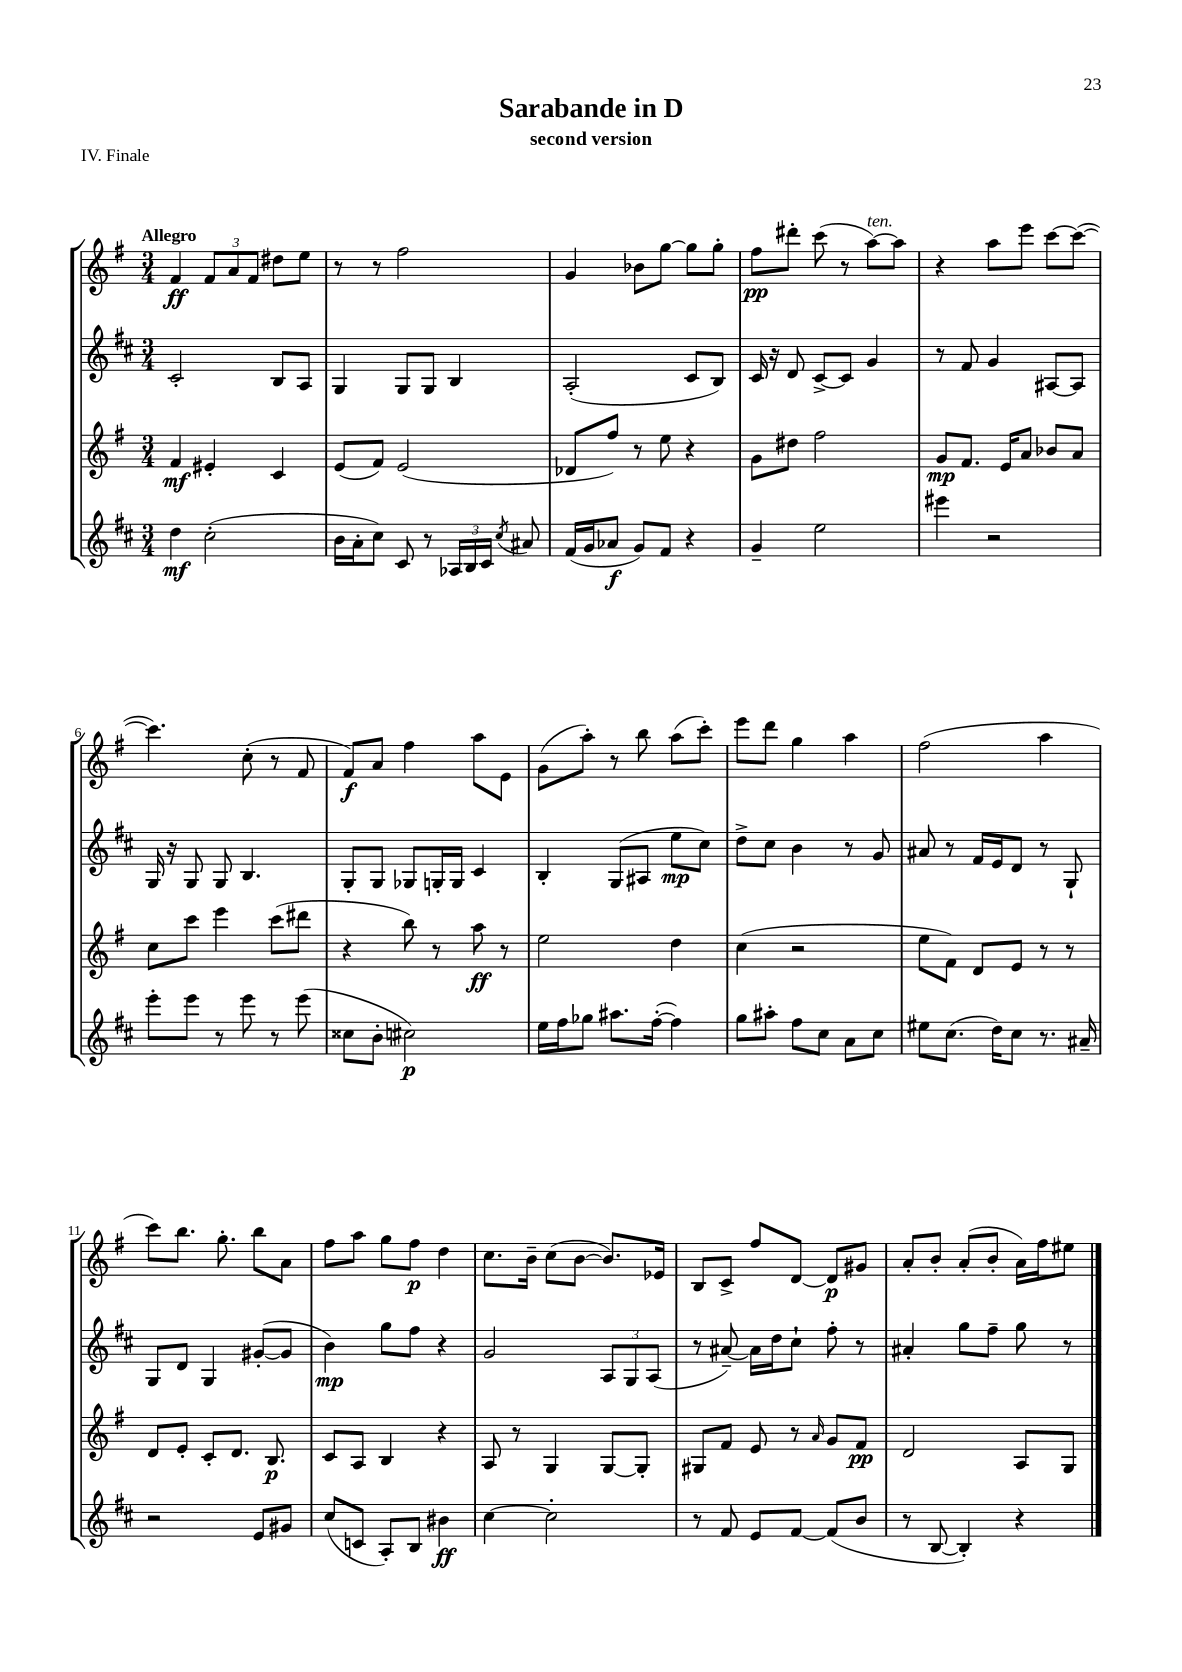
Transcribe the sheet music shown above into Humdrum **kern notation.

**kern	**dynam	**kern	**dynam	**kern	**dynam	**kern	**dynam
*part4	*part4	*part3	*part3	*part2	*part2	*part1	*part1
*staff4	*staff4	*staff3	*staff3	*staff2	*staff2	*staff1	*staff1
*clefG2	*	*clefG2	*	*clefG2	*	*clefG2	*
*k[f#c#]	*	*k[f#]	*	*k[f#c#]	*	*k[f#]	*
*M3/4	*	*M3/4	*	*M3/4	*	*M3/4	*
=1	=1	=1	=1	=1	=1	=1	=1
!	!	!	!	!	!	!LO:TX:a:B:t=Allegro	!
4dd\	mf	4f#/	mf	2c#'/	.	4f#/	ff
(2cc#'\	.	4e#X'/	.	.	.	12f#/L	.
.	.	.	.	.	.	12a/	.
.	.	.	.	.	.	12f#/J	.
.	.	4c/	.	8B/L	.	8dd#X\L	.
.	.	.	.	8A/J	.	8ee\J	.
=2	=2	=2	=2	=2	=2	=2	=2
16b\LL	.	(8e/L	.	4G/	.	8r	.
16a'\J	.	.	.	.	.	.	.
8cc#\J)	.	8f#/J)	.	.	.	8r	.
8c#/	.	(2e/	.	8G/L	.	2ff#\	.
8r	.	.	.	8G/J	.	.	.
24A-X/LL	.	.	.	4B/	.	.	.
24B/	.	.	.	.	.	.	.
24c#/JJ	.	.	.	.	.	.	.
8qcc#/	.	.	.	.	.	.	.
8a#X/	.	.	.	.	.	.	.
=3	=3	=3	=3	=3	=3	=3	=3
(16f#/LL	.	8d-X/L	.	(2A'/	.	4g/	.
16g/J	.	.	.	.	.	.	.
8a-X/J	f	8ff#/J)	.	.	.	.	.
8g/L)	.	8r	.	.	.	8b-X\L	.
8f#/J	.	8ee\	.	.	.	[8gg\J	.
4r	.	4r	.	8c#/L	.	8gg\L]	.
.	.	.	.	8B/J)	.	8gg'\J	.
=4	=4	=4	=4	=4	=4	=4	=4
4g~/	.	8g\L	.	16c#/	.	8ff#\L	pp
.	.	.	.	16r	.	.	.
.	.	8dd#X\J	.	8d/	.	8ddd#X'\J	.
2ee\	.	2ff#\	.	[8c#^/L	.	(8ccc\	.
.	.	.	.	8c#/J]	.	8r	.
!	!	!	!	!	!	!LO:TX:a:i:t=ten.	!
.	.	.	.	4g/	.	[8aa\L)	.
.	.	.	.	.	.	8aa\J]	.
=5	=5	=5	=5	=5	=5	=5	=5
4eee#X\	.	8g/L	mp	8r	.	4r	.
.	.	8.f#/J	.	8f#/	.	.	.
2r	.	.	.	4g/	.	8aa\L	.
.	.	16e/KL	.	.	.	.	.
.	.	8a/J	.	.	.	8eee\J	.
.	.	8b-X/L	.	[8A#X/L	.	[8ccc\L	.
.	.	8a/J	.	8A#/J]	.	(8ccc\J_	.
!!LO:LB:g=z
=6	=6	=6	=6	=6	=6	=6	=6
8eee'\L	.	8cc\L	.	16G/	.	4.ccc\])	.
.	.	.	.	16r	.	.	.
8eee\J	.	8ccc\J	.	8G/	.	.	.
8r	.	4eee\	.	8G/	.	.	.
8eee\	.	.	.	4.B/	.	(8cc'\	.
8r	.	(8ccc\L	.	.	.	8r	.
(8eee\	.	8ddd#X\J	.	.	.	8f#/	.
=7	=7	=7	=7	=7	=7	=7	=7
8cc##X\L	.	4r	.	8G'/L	.	8f#/L)	f
8b'\J	.	.	.	8G/J	.	8a/J	.
2cc#X\)	p	8bb\)	.	8G-X/L	.	4ff#\	.
.	.	8r	.	16Gn'/L	.	.	.
.	.	.	.	16G/JJ	.	.	.
.	.	8aa\	ff	4c#/	.	8aa\L	.
.	.	8r	.	.	.	8e\J	.
=8	=8	=8	=8	=8	=8	=8	=8
16ee\LL	.	2ee\	.	4B'/	.	(8g\L	.
16ff#\J	.	.	.	.	.	.	.
8gg-X\J	.	.	.	.	.	8aa'\J)	.
8.aa#X\L	.	.	.	(8G/L	.	8r	.
.	.	.	.	8A#X/J	.	8bb\	.
([16ff#'\Jk	.	.	.	.	.	.	.
4ff#\])	.	4dd\	.	8ee\L	mp	(8aa\L	.
.	.	.	.	8cc#\J)	.	8ccc'\J)	.
=9	=9	=9	=9	=9	=9	=9	=9
8gg\L	.	(4cc\	.	8dd^\L	.	8eee\L	.
8aa#X'\J	.	.	.	8cc#\J	.	8ddd\J	.
8ff#\L	.	2r	.	4b\	.	4gg\	.
8cc#\J	.	.	.	.	.	.	.
8a\L	.	.	.	8r	.	4aa\	.
8cc#\J	.	.	.	8g/	.	.	.
=10	=10	=10	=10	=10	=10	=10	=10
8ee#X\L	.	8ee\L	.	8a#X/	.	(2ff#\	.
(8.cc#\J	.	8f#\J)	.	8r	.	.	.
.	.	8d/L	.	16f#/LL	.	.	.
16dd\KL)	.	.	.	16e/J	.	.	.
8cc#\J	.	8e/J	.	8d/J	.	.	.
8.r	.	8r	.	8r	.	4aa\	.
.	.	8r	.	8G`/	.	.	.
16a#X~/	.	.	.	.	.	.	.
!!LO:LB:g=z
=11	=11	=11	=11	=11	=11	=11	=11
2r	.	8d/L	.	8G/L	.	8ccc\L)	.
.	.	8e'/J	.	8d/J	.	8.bb\J	.
.	.	8c'/L	.	4G/	.	.	.
.	.	.	.	.	.	8.gg'\	.
.	.	8.d/J	.	.	.	.	.
8e/L	.	.	.	([8g#X'/L	.	8bb\L	.
.	.	8.B/	p	.	.	.	.
8g#X/J	.	.	.	8g#/J]	.	8a\J	.
=12	=12	=12	=12	=12	=12	=12	=12
(8cc#/L	.	8c/L	.	4b\)	mp	8ff#\L	.
8cn/J	.	8A/J	.	.	.	8aa\J	.
8A'/L)	.	4B/	.	8gg\L	.	8gg\L	.
8B/J	.	.	.	8ff#\J	.	8ff#\J	p
4b#X\	ff	4r	.	4r	.	4dd\	.
=13	=13	=13	=13	=13	=13	=13	=13
[4cc#\	.	8A/	.	2g/	.	8.cc\L	.
.	.	8r	.	.	.	.	.
.	.	.	.	.	.	16b~\Jk	.
2cc#'\]	.	4G/	.	.	.	(8cc\L	.
.	.	.	.	.	.	[8b\J	.
.	.	[8G/L	.	12A/L	.	8.b/L])	.
.	.	.	.	12G/	.	.	.
.	.	8G'/J]	.	.	.	.	.
.	.	.	.	(12A/J	.	.	.
.	.	.	.	.	.	16e-X/Jk	.
=14	=14	=14	=14	=14	=14	=14	=14
8r	.	8G#X/L	.	8r	.	8B/L	.
8f#/	.	8f#/J	.	[8a#X~/)	.	8c^/J	.
8e/L	.	8e/	.	16a#\LL]	.	8ff#/L	.
.	.	.	.	16dd\J	.	.	.
[8f#/J	.	8r	.	8cc#`\J	.	[8d/J	.
.	.	16qqa/	.	.	.	.	.
(8f#/L]	.	8g/L	.	8ff#'\	.	8d/L]	p
8b/J	.	8f#/J	pp	8r	.	8g#X/J	.
=15	=15	=15	=15	=15	=15	=15	=15
8r	.	2d/	.	4a#X'/	.	8a'/L	.
[8B/	.	.	.	.	.	8b'/J	.
4B'/])	.	.	.	8gg\L	.	(8a'/L	.
.	.	.	.	8ff#~\J	.	8b'/J	.
4r	.	8A/L	.	8gg\	.	16a\LL)	.
.	.	.	.	.	.	16ff#\J	.
.	.	8G/J	.	8r	.	8ee#X\J	.
==	==	==	==	==	==	==	==
*-	*-	*-	*-	*-	*-	*-	*-
